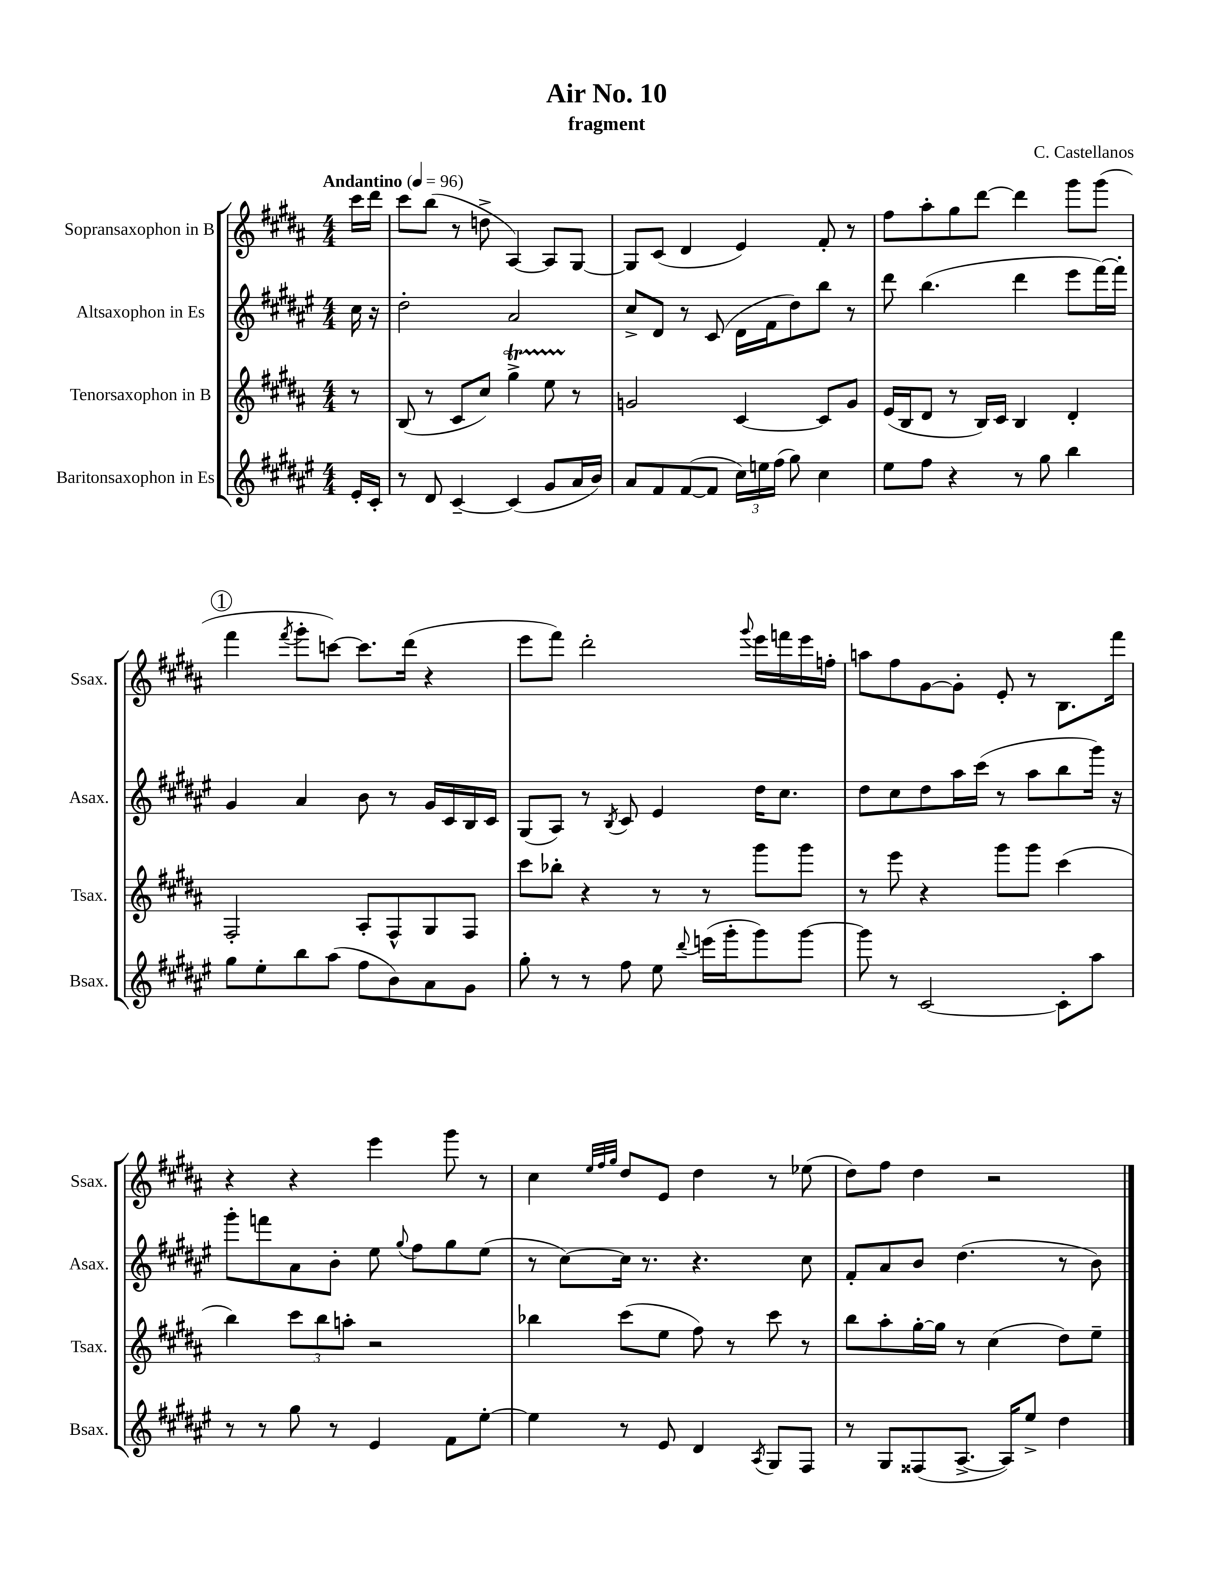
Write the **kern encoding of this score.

**kern	**kern	**kern	**kern
*staff4	*staff3	*staff2	*staff1
*clefG2	*clefG2	*clefG2	*clefG2
*k[f#c#g#d#a#e#]	*k[f#c#g#d#a#]	*k[f#c#g#d#a#e#]	*k[f#c#g#d#a#]
*M4/4	*M4/4	*M4/4	*M4/4
*MM96	*MM96	*MM96	*MM96
16e#'	8r	16cc#	16ccc#
16c#'	.	16r	16ddd#
=	=	=	=
8r	(8B	2dd#'	8ccc#
8d#	8r	.	(8bb
[4c#~	8c#	.	8r
.	8cc#)	.	8dd^
(4c#]	4gg#^	2a#	[4A#)
8g#	8ee	.	8A#]
16a#	8r	.	[8G#
16b)	.	.	.
=	=	=	=
8a#	2g	8cc#^	8G#]
8f#	.	8d#	(8c#
([8f#	.	8r	4d#
8f#]	.	(8c#	.
24cc#)	[4c#	16d#	4e)
24ee	.	.	.
.	.	16f#	.
(24ff#	.	.	.
8gg#)	.	8dd#)	.
4cc#	8c#]	8bb	8f#'
.	8g	8r	8r
=	=	=	=
8ee#	(16e	8ddd#	8ff#
.	16B	.	.
8ff#	8d#	(4.bb	8aa#'
4r	8r	.	8gg#
.	16B)	.	[8ddd#
.	16c#	.	.
8r	4B	4ddd#	4ddd#]
8gg#	.	.	.
4bb	4d#'	8eee#	8ggg#
.	.	[16fff#)	(8ggg#
.	.	16fff#']	.
=	=	=	=
8gg#	2F#'	4g#	4fff#
8ee#'	.	.	.
.	.	.	8qfff#
8bb	.	4a#	8ggg#'
(8aa#	.	.	[8ccc)
8ff#	8A#'	8b	8.ccc]
8b)	8F#^^	8r	.
.	.	.	(16ddd#
8a#	8G#	16g#	4r
.	.	16c#	.
8g#	8F#	16B	.
.	.	16c#	.
=	=	=	=
8gg#'	8ccc#	(8G#	8eee
8r	8bb-'	8A#)	8fff#)
8r	4r	8r	2ddd#'
.	.	8qB	.
8ff#	.	8c#	.
8ee#	8r	4e#	.
8qqddd#	.	.	.
(16eee	8r	.	.
16ggg#'	.	.	.
.	.	.	8qqggg#
8ggg#)	8ggg#	16dd#	16eee
.	.	8.cc#	16fff
[8ggg#	8ggg#	.	16eee
.	.	.	16ff'
=	=	=	=
8ggg#]	8r	8dd#	8aa
8r	8eee	8cc#	8ff#
[2c#	4r	8dd#	[8g#
.	.	16aa#	8g#']
.	.	(16ccc#	.
.	8ggg#	8r	8e'
.	8ggg#	8aa#	8r
8c#']	(4ccc#	8bb	8.B
8aa#	.	16ggg#)	.
.	.	16r	16fff#
=	=	=	=
8r	4bb)	8ggg#'	4r
8r	.	8fff	.
8gg#	12ccc#	8a#	4r
.	12bb	.	.
8r	.	8b'	.
.	12aa'	.	.
4e#	2r	8ee#	4eee
.	.	8qqgg#	.
.	.	8ff#	.
8f#	.	8gg#	8ggg#
[8ee#'	.	(8ee#	8r
=	=	=	=
4ee#]	4bb-	8r	4cc#
.	.	[8cc#)	.
.	.	.	32qqee
.	.	.	32qqff#
.	.	.	32qqgg#
8r	(8ccc#	16cc#]	8dd#
.	.	8.r	.
8e#	8ee	.	8e
4d#	8ff#)	4.r	4dd#
.	8r	.	.
8qA#	.	.	.
8G#	8ccc#	.	8r
8F#	8r	8cc#	(8ee-
=	=	=	=
8r	8bb	8f#'	8dd#)
8G#	8aa#'	8a#	8ff#
(8F##	[16gg#'	8b	4dd#
.	16gg#]	.	.
[8.A#^	8r	(4.dd#	.
.	(4cc#	.	2r
16A#])	.	.	.
8ee#^	.	.	.
4dd#	8dd#)	8r	.
.	8ee~	8b)	.
==	==	==	==
*-	*-	*-	*-
